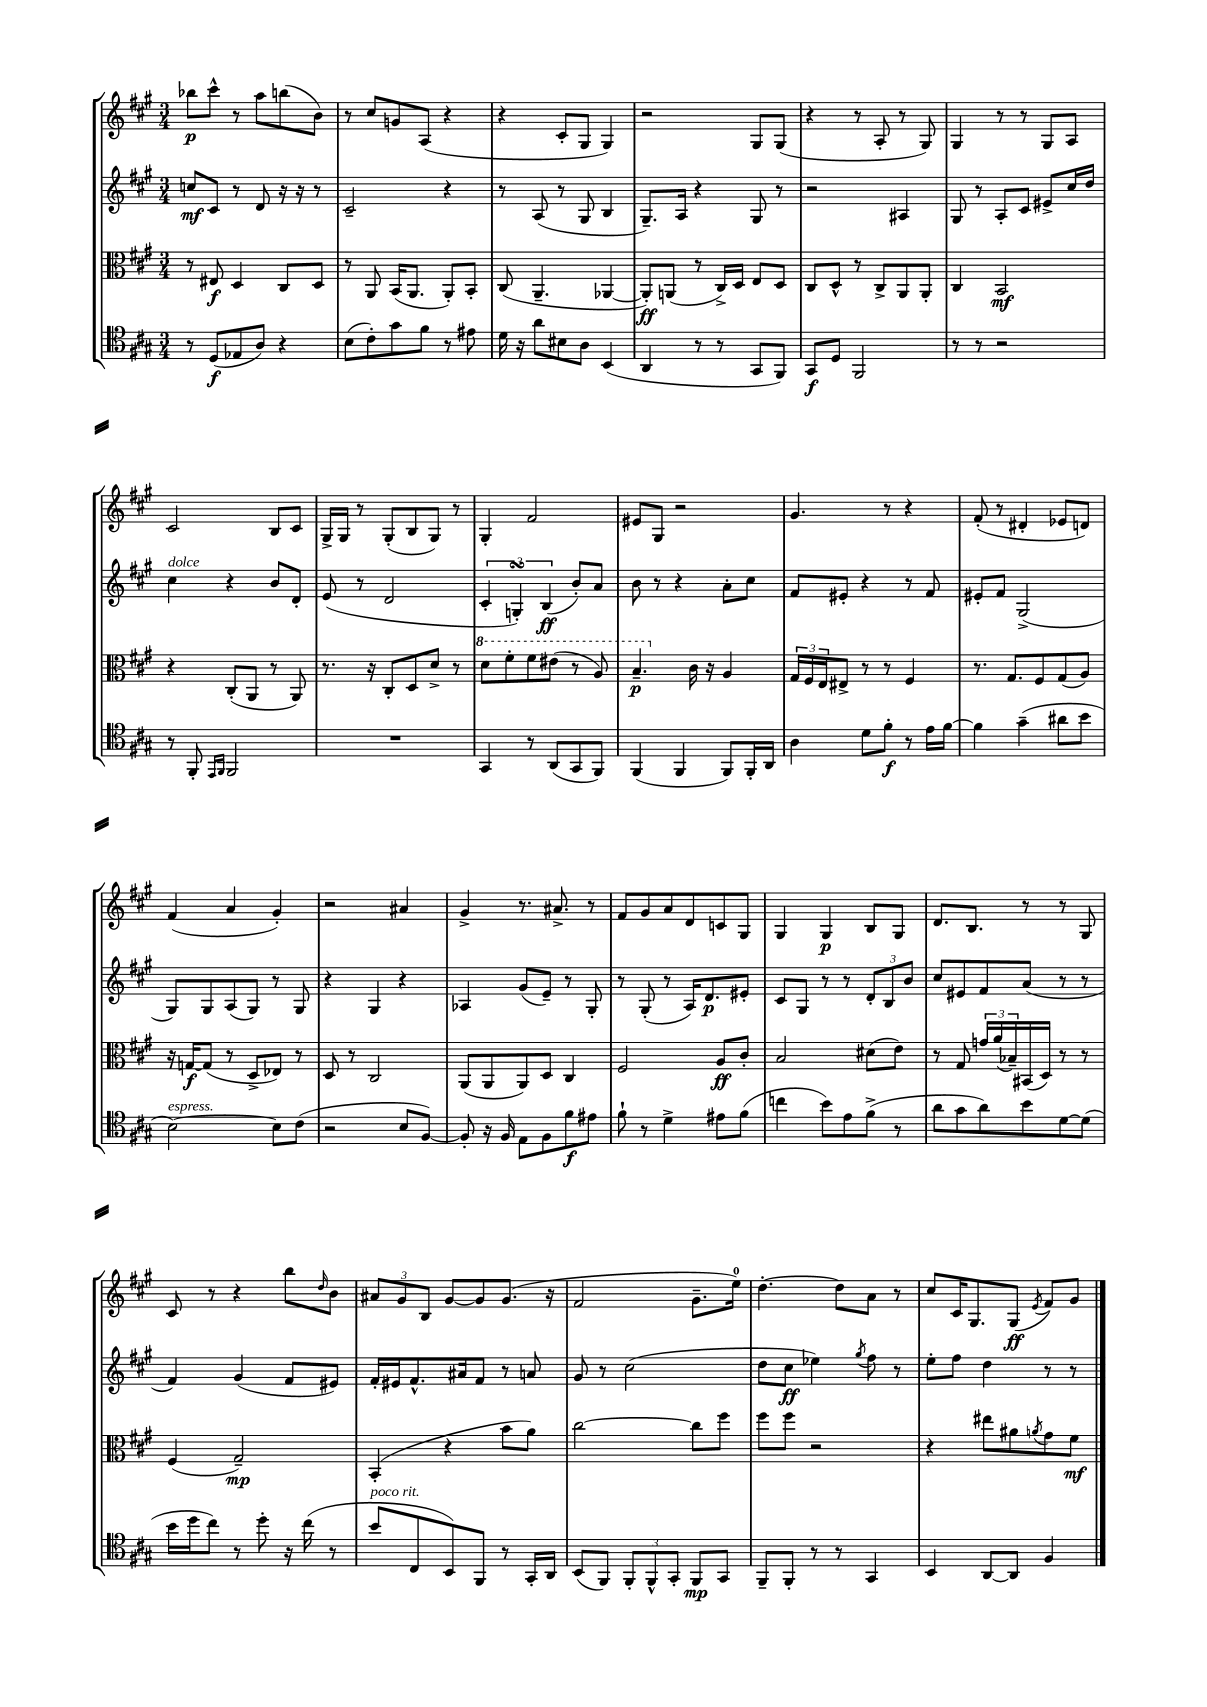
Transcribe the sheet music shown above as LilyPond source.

<<
\new StaffGroup <<
\new Staff = "s0" {
    \clef treble \key a \major \numericTimeSignature \time 3/4
    bes''8\p cis'''8-^ r8 a''8 b''8( b'8) |
    r8 cis''8 g'8 a8( r4 |
    r4 cis'8-. gis8 gis4) |
    r2 gis8 gis8( |
    r4 r8 a8-. r8 gis8) |
    gis4 r8 r8 gis8 a8 |
    cis'2 b8 cis'8 |
    gis16-> gis16 r8 gis8-.( b8 gis8) r8 |
    gis4-. fis'2 |
    eis'8 gis8 r2 |
    gis'4. r8 r4 |
    fis'8-.( r8 dis'4-. ees'8 d'8) |
    fis'4( a'4 gis'4-.) |
    r2 ais'4 |
    gis'4-> r8. ais'8.-> r8 |
    fis'8 gis'8 a'8 d'8 c'8 gis8 |
    gis4 gis4\p b8 gis8 |
    d'8. b8. r8 r8 gis8 |
    cis'8 r8 r4 b''8 \grace { d''16 } b'8 |
    \tuplet 3/2 { ais'8 gis'8 b8 } gis'8~ gis'8 gis'8.( r16 |
    fis'2 gis'8.-- e''16-0) |
    d''4.~-. d''8 a'8 r8 |
    cis''8 cis'16 gis8. gis8\ff( \acciaccatura { e'8 } fis'8) gis'8 \bar "|." |
}
\new Staff = "s1" {
    \clef treble \key a \major \numericTimeSignature \time 3/4
    c''8\mf cis'8 r8 d'8 r16 r16 r8 |
    cis'2-- r4 |
    r8 a8( r8 gis8 b4 |
    gis8.--) a16 r4 gis8 r8 |
    r2 ais4 |
    gis8 r8 a8-. cis'8 eis'8-> cis''16 d''16 |
    cis''4^\markup { \italic "dolce" } r4 b'8 d'8-. |
    e'8( r8 d'2 |
    \tuplet 3/2 { cis'4-. g4-.\turn) b4\ff( } b'8-.) a'8 |
    b'8 r8 r4 a'8-. cis''8 |
    fis'8 eis'8-. r4 r8 fis'8 |
    eis'8-. fis'8 gis2->( |
    gis8) gis8 a8( gis8) r8 gis8 |
    r4 gis4 r4 |
    aes4 gis'8( e'8--) r8 gis8-. |
    r8 gis8-.( r8 a16) d'8.\p eis'8-. |
    cis'8 gis8 r8 r8 \tuplet 3/2 { d'8-. b8 b'8 } |
    cis''8 eis'8 fis'8 a'8( r8 r8 |
    fis'4) gis'4( fis'8 eis'8) |
    fis'16-. eis'16 fis'8.-^ ais'16 fis'8 r8 a'8 |
    gis'8 r8 cis''2( |
    d''8 cis''8\ff ees''4) \acciaccatura { gis''8 } fis''8 r8 |
    e''8-. fis''8 d''4 r8 r8 \bar "|." |
}
\new Staff = "s2" {
    \clef alto \key a \major \numericTimeSignature \time 3/4
    r8 eis8\f d4 cis8 d8 |
    r8 a,8 b,16( a,8. a,8-.) b,8-. |
    cis8( a,4.-- aes,4~ |
    aes,8-.\ff) a,8( r8 cis16->) d16 e8 d8 |
    cis8 d8-^ r8 cis8-> a,8 a,8-. |
    cis4 b,2\mf |
    r4 cis8-.( a,8 r8 a,8) |
    r8. r16 cis8-. d8 d'8-> r8 |
    \ottava #1 d''8 fis''8-. fis''8 eis''8( r8 a'8) |
    b'4.--\p \ottava #0 cis'16 r16 a4 |
    \tuplet 3/2 { gis16 fis16 e16 } eis8-> r8 r8 fis4 |
    r8. gis8. fis8 gis8( a8) |
    r16 g16~\f g8( r8 d8-> ees8) r8 |
    d8 r8 cis2 |
    a,8( a,8 a,8) d8 cis4 |
    fis2 a8\ff cis'8-. |
    b2 dis'8( e'8) |
    r8 gis8 \tuplet 3/2 { g'16 a'16( bes16--) } bis,16( d16) r8 r8 |
    fis4( gis2--\mp) |
    b,4-.( r4 b'8 a'8) |
    cis''2~ cis''8 fis''8 |
    fis''8 fis''8 r2 |
    r4 eis''8 ais'8 \acciaccatura { a'8 } gis'8 fis'8\mf \bar "|." |
}
\new Staff = "s3" {
    \clef tenor \key a \major \numericTimeSignature \time 3/4
    r8 d8\f( ees8 a8) r4 |
    b8( cis'8-.) gis'8 fis'8 r8 eis'8 |
    d'16 r16 a'8 bis8 a8 b,4( |
    a,4 r8 r8 gis,8 fis,8) |
    gis,8\f d8 fis,2 |
    r8 r8 r2 |
    r8 fis,8-. \grace { e,16 fis,16 } fis,2 |
    R2. |
    gis,4 r8 a,8( gis,8 fis,8) |
    fis,4( fis,4 fis,8) fis,16-. a,16 |
    a4 d'8 fis'8-.\f r8 e'16 fis'16~ |
    fis'4 gis'4--( ais'8 b'8 |
    b2~^\markup { \italic "espress." }) b8 cis'8( |
    r2 b8 fis8~) |
    fis8-. r16 fis16 e8 fis8 fis'8\f eis'8 |
    fis'8-! r8 d'4-> eis'8 fis'8( |
    c''4 b'8) e'8 fis'8->( r8 |
    a'8 gis'8 a'8) b'8 d'8~ d'8( |
    b'16 d''16 cis''8) r8 d''8-. r16 cis''16( r8 |
    b'8^\markup { \italic "poco rit." } cis8 b,8) fis,8 r8 gis,16-. a,16 |
    b,8( fis,8) \tuplet 3/2 { fis,8-. fis,8-^ gis,8-. } fis,8\mp gis,8 |
    fis,8-- fis,8-. r8 r8 gis,4 |
    b,4 a,8~ a,8 fis4 \bar "|." |
}
>>
>>
\layout { \context { \Score \remove "Bar_number_engraver" } }
